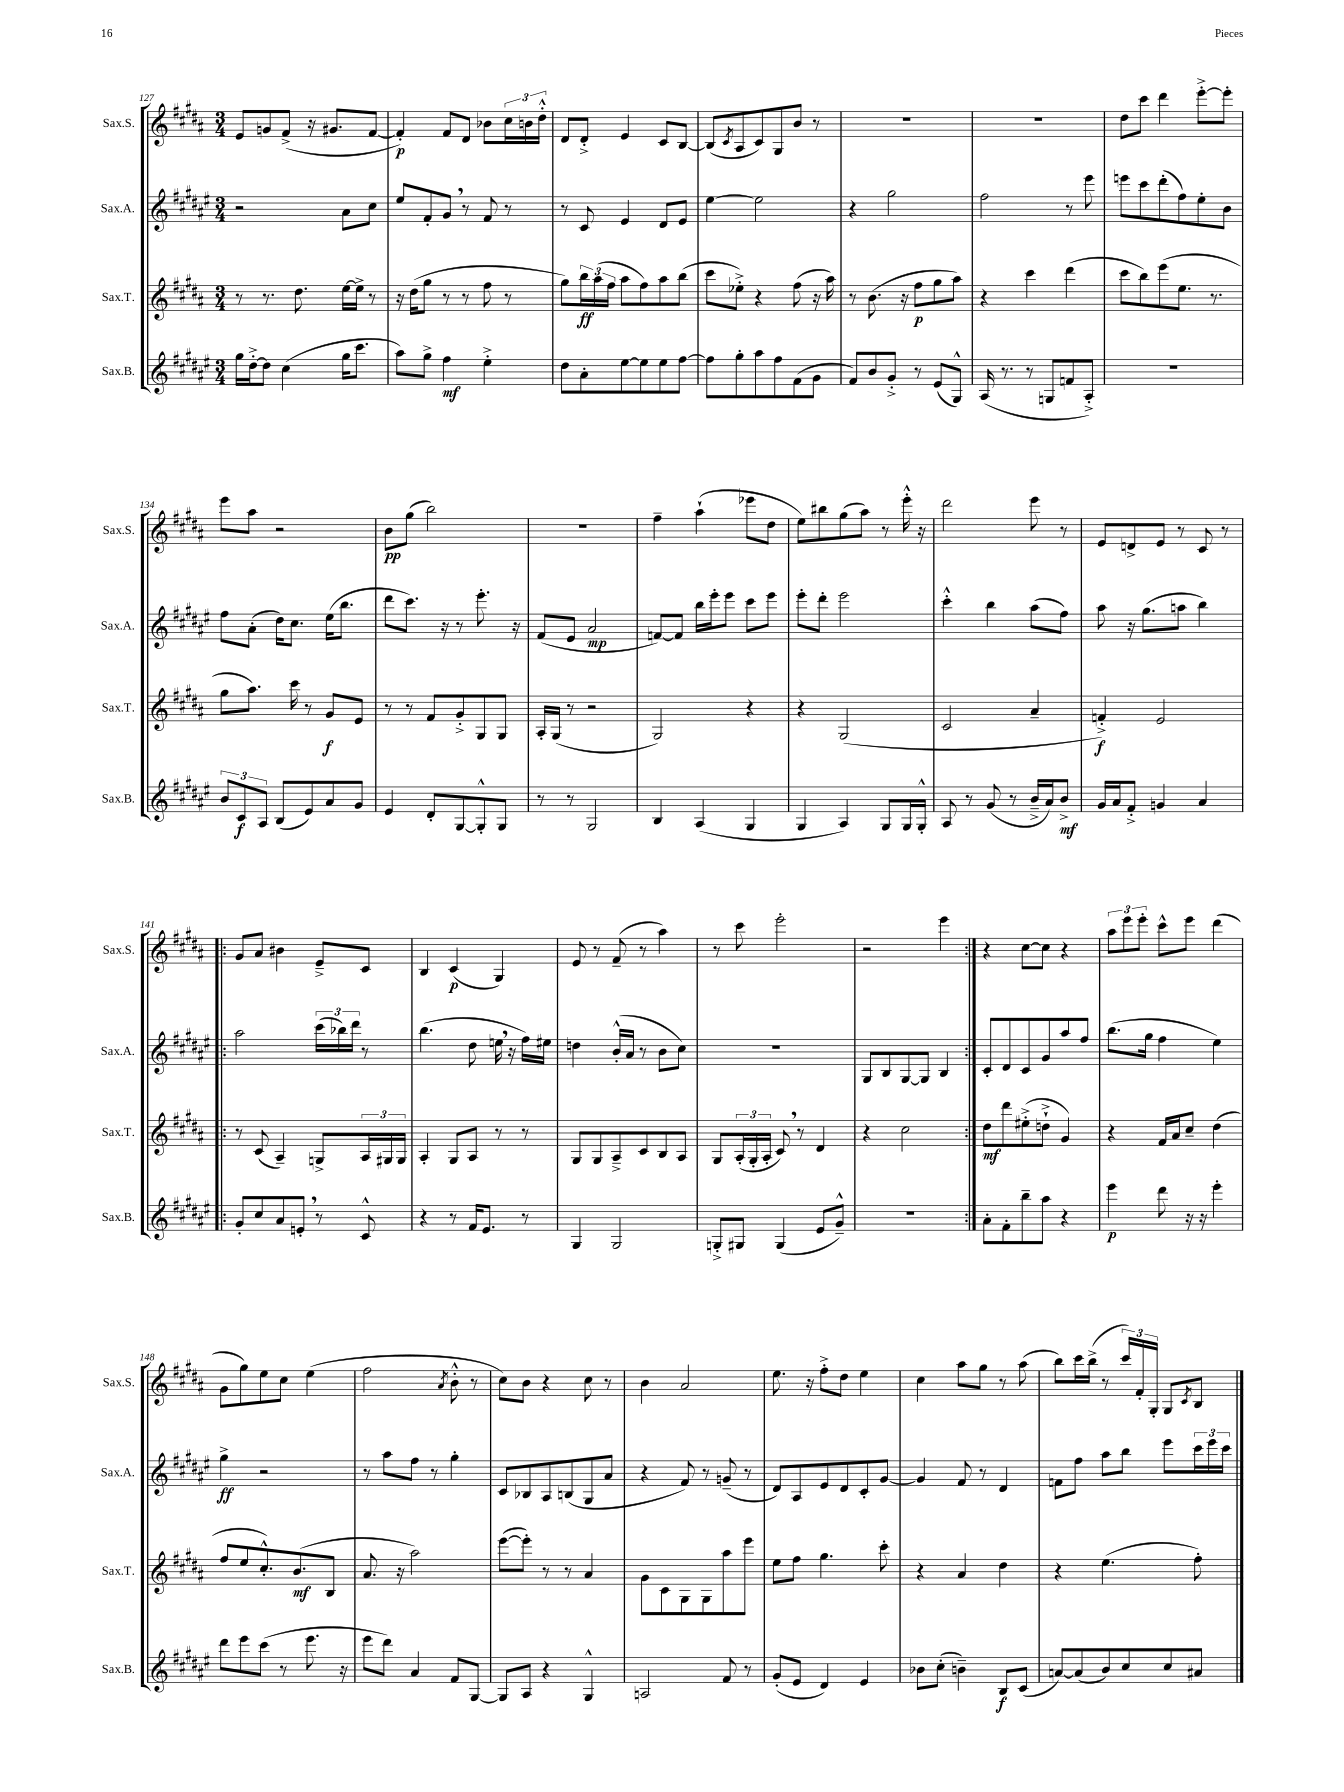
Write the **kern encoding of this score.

**kern	**kern	**kern	**kern
*staff4	*staff3	*staff2	*staff1
*clefG2	*clefG2	*clefG2	*clefG2
*k[f#c#g#d#a#e#]	*k[f#c#g#d#a#]	*k[f#c#g#d#a#e#]	*k[f#c#g#d#a#]
*M3/4	*M3/4	*M3/4	*M3/4
16gg#\LL	8r	2r	8e/L
[16dd#'^\J	.	.	.
8dd#\]J	8.r	.	8g/
(4cc#\	.	.	(8f#^/J
.	8.dd#\	.	.
.	.	.	16r
.	.	.	8.g#/L
16gg#\LK	[16ee\LL	8a#\L	.
8.ccc#\J	16ee^\]JJ	.	.
.	8r	8cc#\J	[8f#/J
=	=	=	=
8aa#\L)	16r	8ee#/L	4f#'/])
.	(16dd#\LK	.	.
8gg#^\J	8gg#\J	8f#'/	.
4ff#\	8r	8g#/J	8f#/L
.	8r	8r	8d#/J
4ee#'^\	8ff#\	8f#/	8b-\L
.	8r	8r	24cc#\L
.	.	.	24b\
.	.	.	24dd#'^^\JJ
=	=	=	=
8dd#\L	8gg#\L)	8r	8d#/L
8a#'\	24bb\L	8c#/	8d#'^/J
.	(24aa#\	.	.
.	24ff#\JJ	.	.
[8ee#\	8aa#\L	4e#/	4e/
8ee#\]	8ff#\)	.	.
8ee#\	8aa#\	8d#/L	8c#/L
[8ff#\J	(8bb\J	8e#/J	[8B/J
=	=	=	=
8ff#\]L	8ccc#\L	[4ee#\	(8B/]L
.	.	.	8qc#/
8gg#'\	8ee-'^\J)	.	8A#/
8aa#\	4r	2ee#\]	8c#/)
8ff#\	.	.	8G#/
(8f#\	(8ff#\	.	8b/J
8g#\J	16r	.	8r
.	16aa#\)	.	.
=	=	=	=
8f#/L)	8r	4r	2.r
8b/	(8.b\	.	.
8g#'^/J	.	2gg#\	.
.	16r	.	.
8r	8ff#\L	.	.
(8e#/L	8gg#\	.	.
8G#^^/J)	8aa#\J)	.	.
=	=	=	=
(16A#/	4r	2ff#\	2.r
8.r	.	.	.
8r	4ccc#\	.	.
8G/L	.	.	.
8f/	(4ddd#\	8r	.
8A#'^/J)	.	8eee#\	.
=	=	=	=
2.r	8ccc#\L	8eee\L	8dd#\L
.	8bb\)	8ccc#\	8ccc#\J
.	(8eee\	(8ddd#'\	4ddd#\
.	8.ee\J	8ff#\)	.
.	.	8ee#'\	[8eee'^\L
.	8.r	.	.
.	.	8b\J	8eee'\]J
=	=	=	=
12b/L	8gg#\L	8ff#\L	8eee\L
12c#/	.	.	.
.	8.aa#\J)	(8a#'\J	8aa#\J
12A#/J	.	.	.
(8B/L	.	16dd#\LK)	2r
.	16ccc#\	8.cc#\J	.
8e#/)	8r	.	.
8a#/	8g#/L	(16ee#\LK	.
.	.	8.bb\J	.
8g#/J	8e/J	.	.
=	=	=	=
4e#/	8r	8ddd#\L	8b\L
.	8r	8.ccc#\J)	(8gg#\J
8d#'/L	8f#/L	.	2bb\)
.	.	16r	.
[8G#/	8g#'^/	8r	.
8G#'^^/]	8G#/	8.eee#'\	.
8G#/J	8G#/J	.	.
.	.	16r	.
=	=	=	=
8r	16A#'/LL	(8f#/L	2.r
.	(16G#/JJ	.	.
8r	8r	8e#/J	.
2G#/	2r	2a#/	.
=	=	=	=
4B/	2G#/)	[8f/L)	4ff#~\
.	.	8f/]J	.
(4A#/	.	16bb\LL	(4aa#`\
.	.	16eee#'\J	.
.	.	8eee#\J	.
4G#/	4r	8ccc#\L	8eee-\L
.	.	8eee#\J	8dd#\J
=	=	=	=
4G#/	4r	8eee#'\L	8ee\L)
.	.	8ddd#'\J	8bb#\
4A#/)	(2G#/	2eee#\	(8gg#\
.	.	.	8aa#\J)
8G#/L	.	.	8r
16G#/L	.	.	16eee'^^\
16G#'^^/JJ	.	.	16r
=	=	=	=
8A#/	2c#/	4ccc#'^^\	2ddd#\
8r	.	.	.
(8g#/	.	4bb\	.
8r	.	.	.
16b~^/LL	4a#~/	(8aa#\L	8eee\
16a#/J)	.	.	.
8b^/J	.	8ff#\J)	8r
=	=	=	=
16g#/LL	4f'^/)	8aa#\	8e/L
16a#/J	.	.	.
8f#'^/J	.	16r	8d^/
.	.	(8.gg#\L	.
4g/	2e/	.	8e/J
.	.	8aa\J	8r
4a#/	.	4bb\)	8c#/
.	.	.	8r
=!|:	=!|:	=!|:	=!|:
8g#'/L	8r	2aa#\	8g#/L
8cc#/	(8c#/	.	8a#/J
8a#/	4A#~/)	.	4b#\
8e'/J	.	.	.
8r	8G^/L	(24ccc#\LL	8e~^/L
.	.	24bb-\)	.
.	.	24ddd#\JJ	.
8c#^^/	24A#/L	8r	8c#/J
.	24G#/	.	.
.	24G#/JJ	.	.
=	=	=	=
4r	4A#'/	(4.bb\	4B/
8r	8G#/L	.	(4c#/
16f#/LK	8A#/J	8dd#\	.
8.e#/J	.	.	.
.	8r	16ee\	4G#/)
.	.	16r	.
8r	8r	16ff#\LL)	.
.	.	16ee#\JJ	.
=	=	=	=
4G#/	8G#/L	4dd\	8e/
.	8G#/	.	8r
2G#/	8A#~^/	(16b'^^/LL	(8f#~/
.	.	16a#/JJ	.
.	8c#/	8r	8r
.	8B/	8b\L	4aa#\)
.	8A#/J	8cc#\J)	.
=	=	=	=
8G'^/L	8G#/L	2.r	8r
8G#/J	(24A#'/L	.	8ccc#\
.	24G#'/	.	.
.	24A#'/JJ	.	.
(4G#/	8c#/)	.	2eee'\
.	8r	.	.
8e#/L	4d#/	.	.
8g#~^^/J)	.	.	.
=	=	=	=
2.r	4r	8G#/L	2r
.	.	8B/	.
.	2cc#\	[8G#/	.
.	.	8G#/]J	.
.	.	4B/	4eee\
=:|!	=:|!	=:|!	=:|!
8a#'\L	8dd#\L	8c#'/L	4r
8f#'\	8ddd#\	8d#/	.
8bb~\	(8ee#'^\	8c#/	[8cc#\L
8aa#\J	8dd`^\J	8g#/	8cc#\]J
4r	4g#/)	8aa#/	4r
.	.	8ff#/J	.
=	=	=	=
4eee#\	4r	(8.bb\L	12aa#\L
.	.	.	12eee\
.	.	.	12eee'\J
.	.	16gg#\Jk	.
8ddd#\	16f#/LL	4ff#\	8ccc#^^\L
.	16a#/J	.	.
16r	8cc#~/J	.	8eee\J
16r	.	.	.
4eee#'\	(4dd#\	4ee#\)	(4ddd#\
=	=	=	=
8ddd#\L	8ff#/L	4gg#^\	8g#\L
8eee#\	8ee/	.	8gg#\)
(8ccc#\J	8.cc#'^^/)	2r	8ee\
8r	.	.	8cc#\J
.	(8.b/	.	.
8.eee#\	.	.	(4ee\
.	8B/J	.	.
16r	.	.	.
=	=	=	=
8eee#\L	8.a#/	8r	2ff#\
8ddd#\J)	.	8aa#\L	.
.	16r	.	.
4a#/	2aa#\)	8ff#\J	.
.	.	8r	.
.	.	.	8qa#/
8f#/L	.	4gg#'\	8b'^^\
[8G#/J	.	.	8r
=	=	=	=
8G#/]L	([8eee\L	8c#/L	8cc#\L)
8A#/J	8eee'\]J)	8B-/	8b\J
4r	8r	8A#/	4r
.	8r	(8B/	.
4G#^^/	4a#/	8G#/	8cc#\
.	.	8a#/J	8r
=	=	=	=
2A/	8g#\L	4r	4b\
.	8c#\	.	.
.	8G#\	8f#/)	2a#/
.	8G#\	8r	.
8f#/	8aa#\	(8g~/	.
8r	8eee\J	8r	.
=	=	=	=
(8g#'/L	8ee\L	8d#/L)	8.ee\
8e#/J	8ff#\J	8A#/	.
.	.	.	16r
4d#/)	4.gg#\	8e#/	8ff#'^\L
.	.	8d#/	8dd#\J
4e#/	.	8c#'/	4ee\
.	8ccc#'\	[8g#/J	.
=	=	=	=
8b-\L	4r	4g#/]	4cc#\
(8cc#'\J	.	.	.
4b~\)	4a#/	8f#/	8aa#\L
.	.	8r	8gg#\J
8B/L	4dd#\	4d#/	8r
(8c#/J	.	.	(8aa#\
=	=	=	=
[8a/L)	4r	8f\L	8bb\L)
(8a/]	.	8ff#\J	16ccc#\L
.	.	.	(16bb^\JJ
8b/)	(4.ee\	8aa#\L	8r
8cc#/	.	8bb\J	24ccc#/LL)
.	.	.	24f#'/
.	.	.	24G#'/JJ
8cc#/	.	8eee#\L	8G#/L
.	.	.	8qc#/
8a#/J	8ff#'\)	24ccc#\L	8B/J
.	.	24eee#\	.
.	.	24ccc#\JJ	.
==	==	==	==
*-	*-	*-	*-
